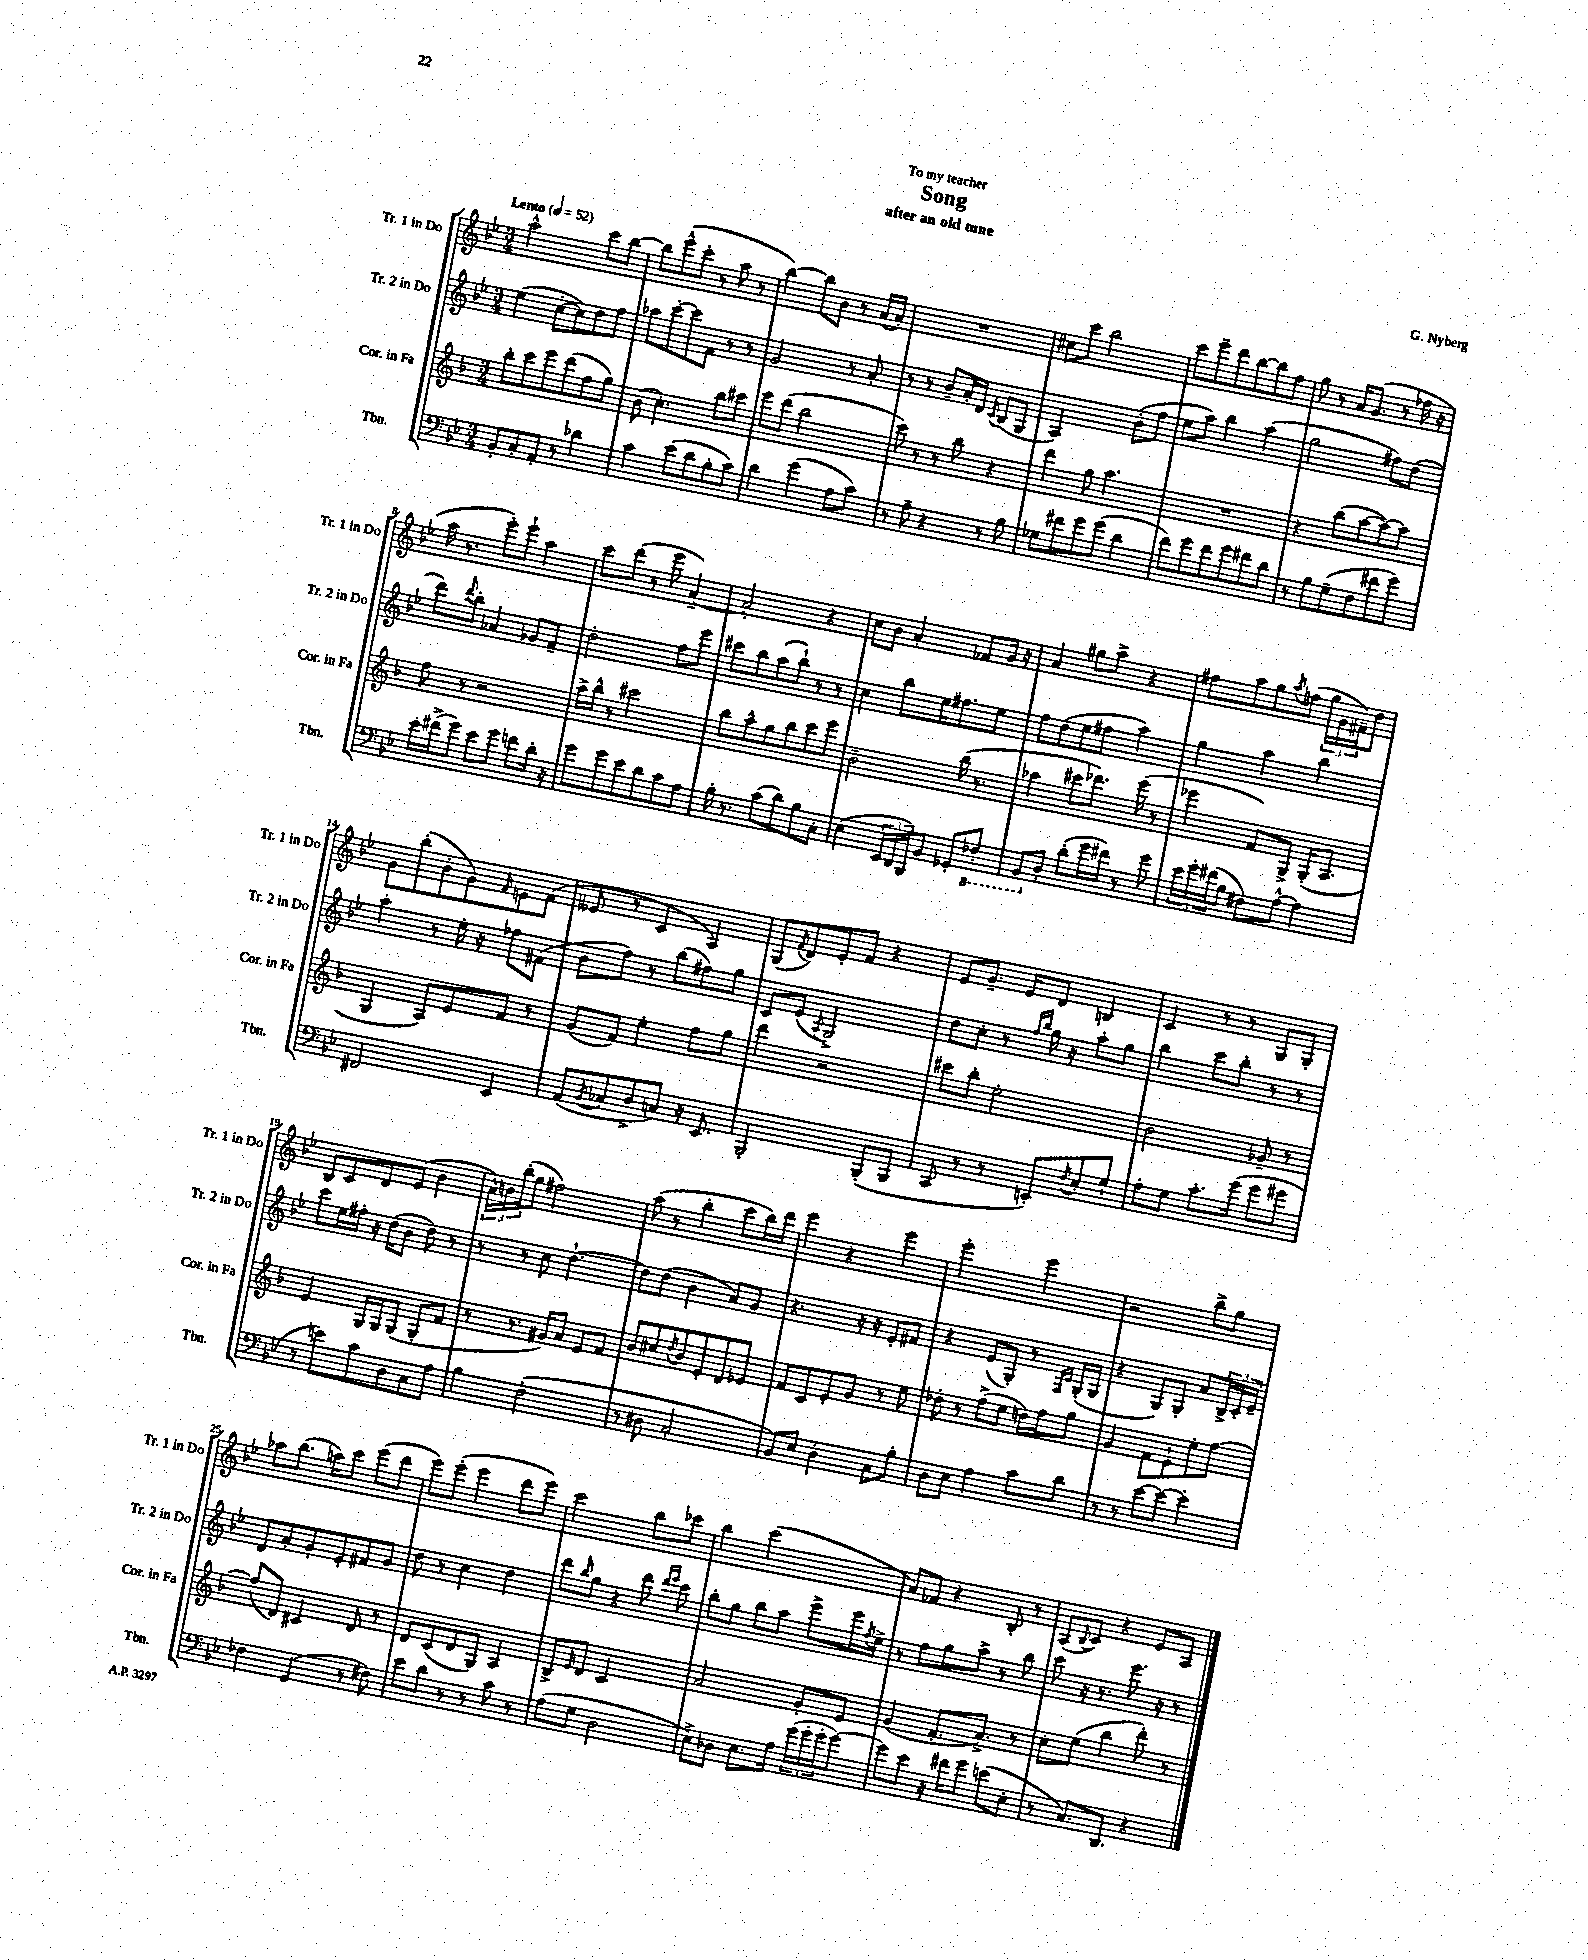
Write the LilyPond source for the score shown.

\header { title = "Song" composer = "G. Nyberg" subtitle = "after an old tune" dedication = "To my teacher" }
<<
\new StaffGroup <<
\new Staff = "s0" \with { instrumentName = "Tr. 1 in Do" shortInstrumentName = "Tr. 1 in Do" } {
    \clef treble \key bes \major \numericTimeSignature \time 3/4 \tempo "Lento" 4 = 52
    a''2-^ c'''8 bes''8~ |
    bes''8 ees'''8-^( c'''8-. r8 a''8 r8 |
    bes''4~) bes''8 bes'8 r8 a'16( a'16-.) |
    R2. |
    cis''8 c'''8 bes''2 |
    c'''8 ees'''8-- d'''8 bes''8~ bes''8 f''8 |
    g''8 r8 a'16 g'8.( r8 fes''16 r16 |
    a''16 r8. ees'''8-.) ees'''8-! a''4 |
    c'''8 d'''8( r8 ees'''8 a'4~--) |
    a'2-. r4 |
    c''8 bes'8 a'4-. fes'8 g'16 r16 |
    a'4 gis''8 a''8-> r4 |
    fis''8 a''8 g''8 \acciaccatura { a''8 } f''8( \tuplet 3/2 { g''16 g'16 fis'16--) } d''8 |
    g'8 bes''8-.( bes'8-. g'8) \grace { f'16 } e'8 f'8( |
    eeses'8 r8 c'4 a4) |
    g8( \acciaccatura { f'8 } d'8) ees'8-. f'8 r4 |
    ees'8 g'8.-- ees'16 d'8 b4 |
    c'4 r8 r8 g8 g8-. |
    bes8 c'8 d'8 ees'8( bes'4 |
    \tuplet 3/2 { a'16-^) b'16 bes''16-.( } g''8 fis''2) |
    a''8( r8 bes''4-. c'''8 bes''16) d'''16 |
    ees'''4 r4 ees'''4 |
    ees'''2-. ees'''4 |
    r2 bes''8-> g''8 |
    aes''8 bes''8.( a''16) c'''8 ees'''8( d'''8 |
    ees'''8) ees'''8-.( ees'''4 d'''8 ees'''8) |
    c'''2 bes''8 ces'''8 |
    bes''4 c'''2( |
    a'8) fes'8 r4 bes8-. r8 |
    a8( \appoggiatura { bes8 } c'8) r4 ees'8 a8 \bar "|." |
}
\new Staff = "s1" \with { instrumentName = "Tr. 2 in Do" shortInstrumentName = "Tr. 2 in Do" } {
    \clef treble \key bes \major \numericTimeSignature \time 3/4
    ees''4( c''8~-. c''8) d''8 f''8 |
    aes''8 c'''8~-. c'''8 f'8 r8 r8 |
    g'2 r8 a'8-. |
    r8 r8 bes'8-- a'16-. d'16 \acciaccatura { c'8 } bes8( g8 |
    a2) bes'8-.( f''8 |
    ees''8 a''8) bes''4 a''4( |
    g''2 fis''8) d''8( |
    d'''8) \appoggiatura { d'''8 } bes''8-. aes'4 ges'8 f'8-- |
    d''2-. f''8 ees'''8 |
    cis'''8 bes''8 a''8( bes''8-!) r8 r8 |
    c''4 bes''8 ees''16 fis''8. ees''8 |
    f''8 d''8( ees''8 fis''8 a''4) |
    g''4 a''4 bes''4 |
    a''4-. r8 ees''16-. r16 fes''8 fis'8( |
    bes'8 f''8) r8 bes''8( fis''8) g''8 |
    c'8 ees'8( \acciaccatura { a8 } g2->) |
    d''8 c''8-. r8 \grace { f''16 bes''16 } g''16 r16 a''8-. g''8 |
    bes''4 c'''8 bes''8-. r8 r8 |
    c'''8 ees''16 fis''16-. r16 d''16( bes'8 d''8) r8 |
    r8 r8 c''8 d''4.~-! |
    d''8 d''8( bes'4 a'8) g'8 |
    r4. r16 r16 ees'8-. fis'8 |
    r4 ees'8( g8-.) r8 \grace { f16 c'16 } g16-.( g16 |
    r4 g8) g8-. a'8 \tuplet 3/2 { bes16-> c'16-. ees'16-- } |
    d'8 a'8-. g'8-. ees'8-. fis'8 g'8 |
    d''8 r8 c''4 d''4 |
    d'''8 \grace { bes''16 } g''8 r4 d'''8 \grace { d'''16 ees'''16 } c'''8 |
    bes''8-. g''8 bes''8 a''8 ees'''8-> ees'''16 \acciaccatura { f''8 } ees''16-> |
    r8 f''8 g''8 a''8-> r8 bes''8 |
    c'''8 r16 r8. ees'''8. r16 r8 \bar "|." |
}
\new Staff = "s2" \with { instrumentName = "Cor. in Fa" shortInstrumentName = "Cor. in Fa" } {
    \clef treble \key f \major \numericTimeSignature \time 3/4
    bes''8-. c'''8 e'''8 d'''8( f''8 g''8) |
    bes'8( c''4.-.) bes''8 cis'''8 |
    e'''8 d'''8( bes''2 |
    c'''8) r8 r8 bes''8 r4 |
    d'''4 g''8 a''4. |
    R2. |
    r4 bes''8( a''8~ a''8~) a''8 |
    f''8 r8 r2 |
    a''16-> bes''16-^ r8 cis'''2 |
    bes''8 a''8-^ g''8 bes''8 c'''8 e'''8 |
    bes'2-- bes''16( r8. |
    aes''4 cis'''8 des'''8.) e'''16( r8 |
    ees'''4 f'8) g8-> g16-.( a8. |
    g4 a8) e'8 f'8 r8 |
    g'8( f'8) e''4-. f''8 g''8 |
    d'''4 r2 |
    cis'''8 bes''8-. e''2-. |
    bes'2 ges'8-- r8 |
    e'4 g16 g16 g8( g8-. f'8 |
    r8 r8. gis'16) a'8 e'8 f'8 |
    bes'8 cis''8 \acciaccatura { d''8 } bes'8 e'8-. d'8 ees'8 |
    f'8 c'8 e'8-. g'8 r8 e''8 |
    des''8-. r8 f''8->( e''8 d''16) f''16 g''8 |
    g'4 f'8 e'8-! e''8-. f''8~ |
    f''8( d'8) cis'4 d'8 r8 |
    d'8 c'8( d'8 g8) a4 |
    bes8-> \grace { e'16 } d'8 c'2 |
    a'2 g'8-. e'8 |
    g'4( f'8.-. a'8.->) r8 |
    c''8-. e''8( bes''4 d'''8-.) r8 \bar "|." |
}
\new Staff = "s3" \with { instrumentName = "Tbn." shortInstrumentName = "Tbn." } {
    \clef bass \key bes \major \numericTimeSignature \time 3/4
    bes,8-. c8-. a,8-. r8 des'4 |
    c'4 ees'8( d'8 bes8-. c'8) |
    d'4 g'4( a8 c'8) |
    r8 a8-- r4 r8 bes8 |
    ges8 fis'8 g'8 g'8( d'4 |
    f'8) g'8 f'8 g'8 fis'8 d'8 |
    r8 bes8 g8--( f8 fis'8 g'8) |
    ees'16-. fis'16->( g'8) ees'8 g'8 f'8 d'16-. r16 |
    g'8 g'8 ees'8 d'8 c'8 a8 |
    bes16-. r8. c'8( d'8) bes8 c8-. |
    ees4( \tuplet 3/2 { ees,16 d,16 bes,,16) } bes,8 ges,8-. \ottava #-1 fes,8-. |
    bes,,8 \ottava #0 d8-. d'8-.( g'16 fis'16) r8 g'8 |
    \tuplet 3/2 { ees'16 g'16-. fis'16( } bes8 fis8) a8~-^ a4 |
    fis,2 ees,4 |
    a,8( \acciaccatura { bes,8 } ces8 d8-> c8) r16 ees,8. |
    bes,,2-. bes,,8-.( bes,,8 |
    c,8 r8 r8 e,8-.) \acciaccatura { f8 } ees8-. g8-! |
    a8-. g8 c'8.-. g'16( g'8 gis'8 |
    r8 e'8) c'8 d8 c8 a8 |
    bes4 f2-.( |
    r8 dis8 c2-. |
    bes,8) ees8 d4-. c8 bes8-. |
    d8 ees8 a4 c'8 d'8 |
    r8 r8 ees'8~ ees'8~ ees'4-. |
    fes4 g,4( r8 fis8) |
    ees'8 d'8 r8 r8 c'8 r8 |
    a8( g8 d2 |
    ees8->) des8 ees8. a16 \tuplet 3/2 { g'16( g'16-. g'16-. } g'8~) |
    g'8 ees'8 r16 fis'16 g'8 e'8( ees8-. |
    r8 c8.) d,8. r4 \bar "|." |
}
>>
>>
